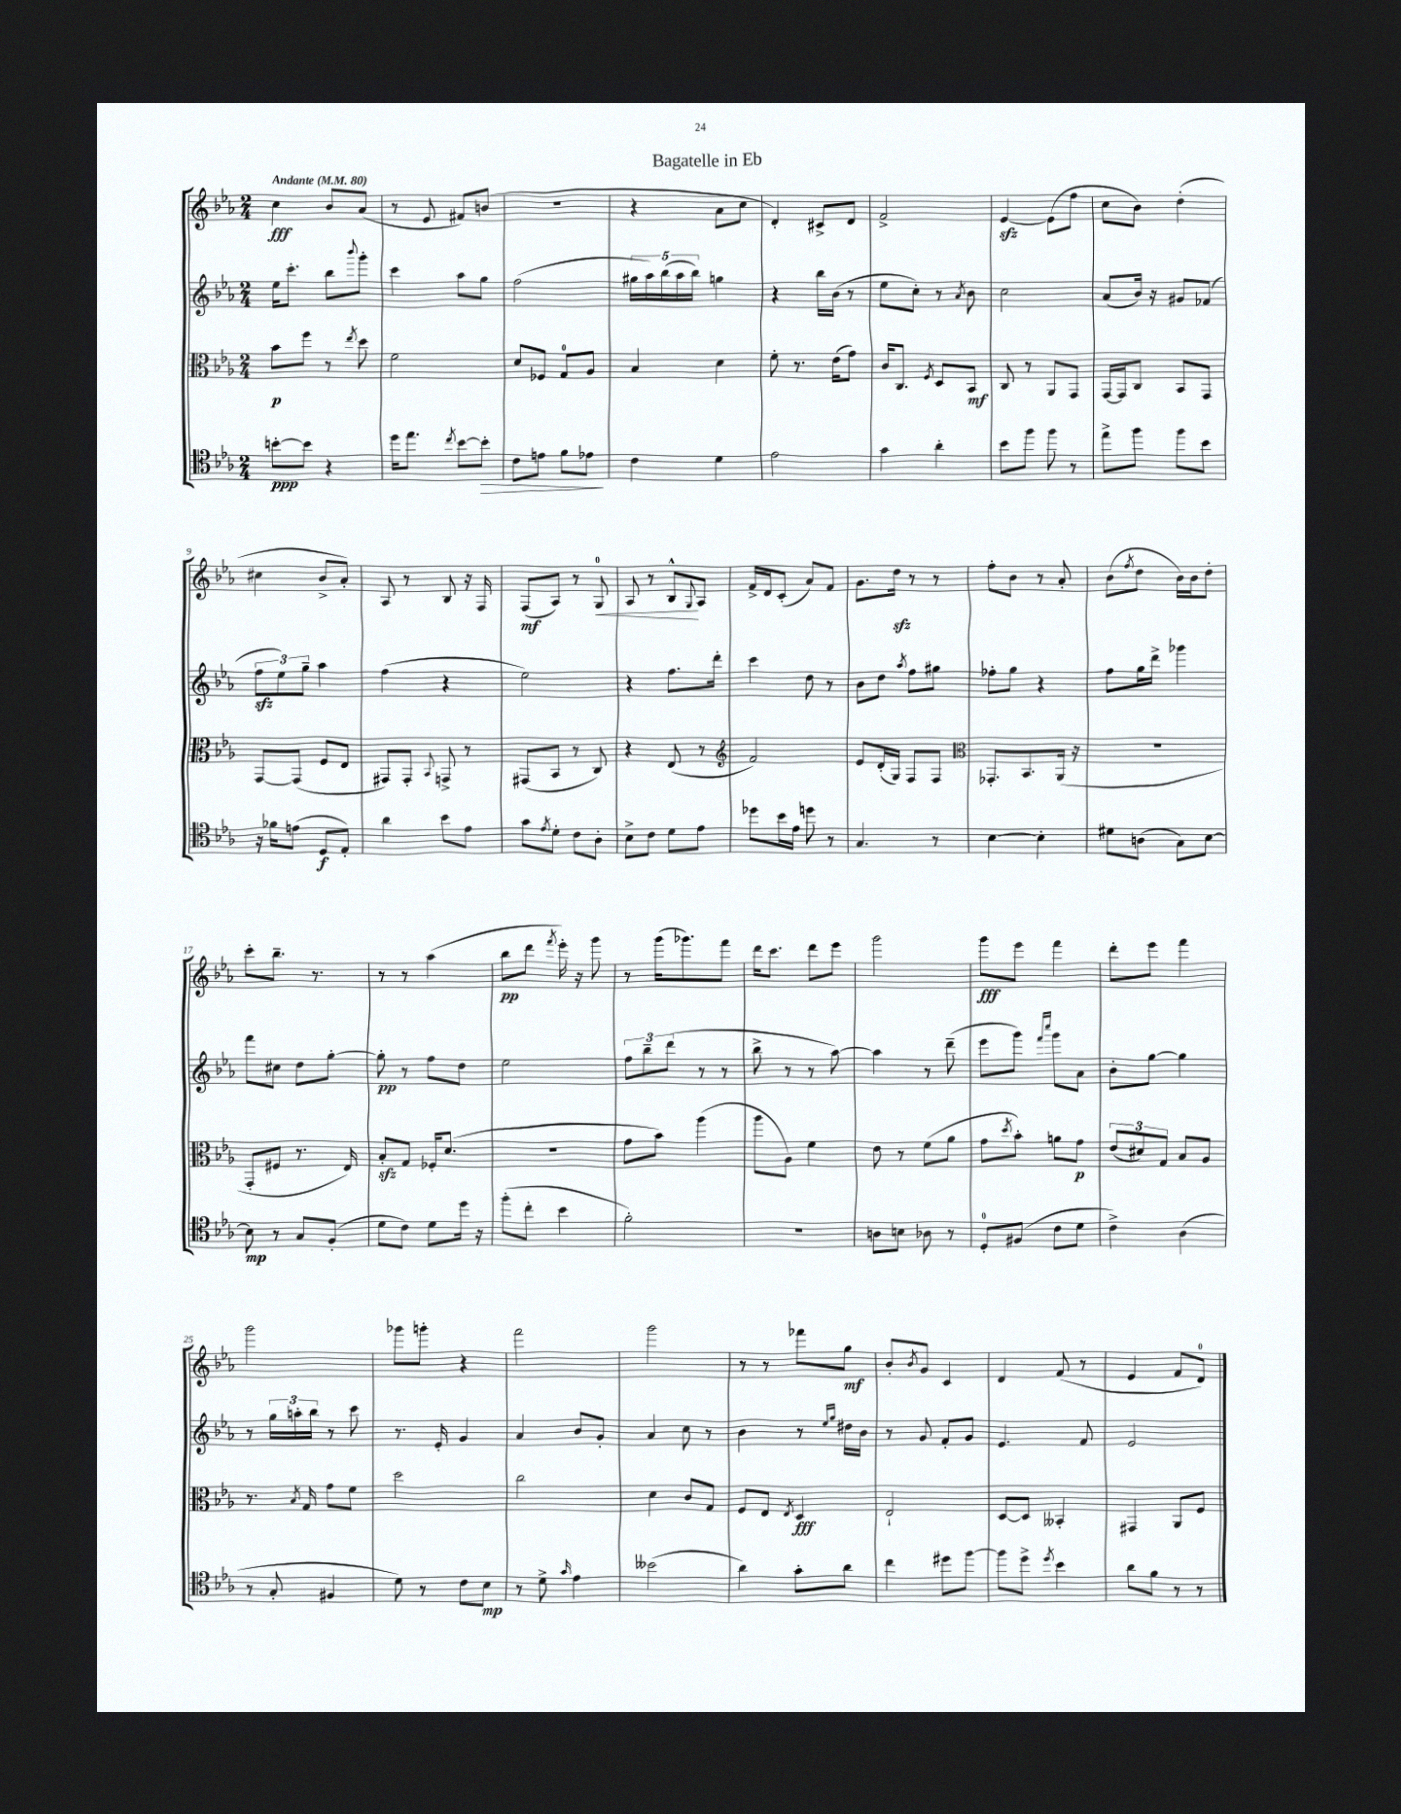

**kern	**kern	**kern	**kern
*staff4	*staff3	*staff2	*staff1
*clefC4	*clefC3	*clefG2	*clefG2
*k[b-e-a-]	*k[b-e-a-]	*k[b-e-a-]	*k[b-e-a-]
*M2/4	*M2/4	*M2/4	*M2/4
*MM80	*MM80	*MM80	*MM80
[8b'\L	8b-\L	16ee-\LK	4cc\
.	.	8.ccc'\J	.
8b\]J	8ff\J	.	.
4r	8r	8bb-\L	8b-/L
.	8qee-/	8qqbbb-/	.
.	8dd\	8ggg'\J	(8a-/J
=	=	=	=
16dd\LK	2f\	4ccc\	8r
8.ee-\J	.	.	.
.	.	.	8e-/
8qcc/	.	.	.
[8b-\L	.	8aa-\L	8f#/L)
8b-'\]J	.	8gg\J	(8b/J
=	=	=	=
8c\L	8d/L	(2ff\	2r
8e\J	8F-/J	.	.
8f\L	8G/L	.	.
8e-\J	8A-/J	.	.
=	=	=	=
4c\	4B-/	20gg#\LL	4r
.	.	20aa-\)	.
.	.	(20bb-\	.
.	.	20aa-\	.
.	.	20bb-\JJ)	.
4d\	4d\	4gg\	8a-\L
.	.	.	8cc\J
=	=	=	=
2e-\	8f'\	4r	4d'/)
.	8.r	.	.
.	.	16bb-\LL	8c#^/L
.	(16e-\LK	(16b-\JJ	.
.	8g\J)	8r	8d/J
=	=	=	=
4g\	16c/LK	8ee-\L	2f^/
.	8.C/J	.	.
.	.	8cc'\J)	.
.	8qF/	.	.
4a-'\	8D/L	8r	.
.	.	8qa-/	.
.	8BB-/J	8b-\	.
=	=	=	=
8b-\L	8C/	2cc\	[4e-/
8ff\J	8r	.	.
8ff\	8AA-/L	.	(8e-\]L
8r	8GG/J	.	8ff\J
=	=	=	=
8ee-^\L	[16GG/LL	(8a-/L	8cc\L
.	16GG/]J	.	.
8ff\J	8C/J	16b-/Jk)	8b-\J)
.	.	16r	.
8ff\L	8BB-/L	8g#/L	(4dd'\
8b-\J	8GG/J	(8f-/J	.
=	=	=	=
16r	[8GG/L	12ff\L	4cc#\
16f-\LK	.	.	.
.	.	12ee-\)	.
(8e\J	(8GG/]J	.	.
.	.	12gg~\J	.
8D/L	8F/L	4aa-\	8b-^/L
8E-'/J)	8E-/J	.	8a-'/J)
=	=	=	=
4a-\	8GG#/L)	(4ff\	8A-/
.	8GG#'/J	.	8r
.	8qqBB-/	.	.
8b-\L	8GG^/	4r	8B-/
8e-\J	8r	.	16r
.	.	.	16F/
=	=	=	=
8g\L	(8GG#/L	2ee-\)	(8F/L
8qe-/	.	.	.
8d'\J	8BB-/J	.	8A-/J)
8c\L	8r	.	8r
8A-'\J	8C/)	.	8G/
=	=	=	=
8B-^\L	4r	4r	8A-/
8c\J	.	.	8r
8d\L	(8E-/	8.ff\L	8B-^^/L
.	.	.	8qqG/
8e-\J	8r	.	8A-/J
.	.	16ddd'\Jk	.
=	=	=	=
*	*clefG2	*	*
8dd-\L	2f/)	4ccc\	16f^/LL
.	.	.	16d/J
16b-\L	.	.	(8c'/J
16e-\JJ	.	.	.
8dd\	.	8dd\	8a-/L)
8r	.	8r	8f/J
=	=	=	=
4.G/	8e-/L	8b-\L	8.g\L
.	(16d'/L	8dd\J	.
.	16G/JJ)	.	16dd\Jk
.	.	8qaa-/	.
.	8F/L	8ff\L	8r
8r	8F/J	8gg#\J	8r
=	=	=	=
*	*clefC3	*	*
[4B-\	8.GG-'/L	8ff-'\L	8ff'\L
.	.	8gg\J	8b-\J
.	8.BB-/	.	.
4B-'\]	.	4r	8r
.	(16AA-/Jk	.	8a-'/
.	16r	.	.
=	=	=	=
8d#\L	2r	8ff\L	(8b-\L
.	.	.	8qff/
(8A\J	.	16gg\L	8dd\J
.	.	16ddd^\JJ	.
8G\L)	.	4ggg-\	16b-\LL)
.	.	.	16b-\J
[8B-\J	.	.	8dd'\J
=	=	=	=
8B-\]	8GG'/L	8fff\L	8ccc'\L
8r	8F#/J	8cc#\J	8.bb-~\J
8G/L	8.r	8dd\L	.
.	.	.	8.r
(8F'/J	.	[8gg'\J	.
.	16E-/)	.	.
=	=	=	=
8d\L	8B-'/L	8gg'\]	8r
8c\J)	8G/J	8r	8r
8d\L	16F-'/LK	8ff\L	(4aa-\
.	(8.d/J	.	.
16dd\Jk	.	8dd\J	.
16r	.	.	.
=	=	=	=
(8ff'\L	2r	2ee-\	8bb-\L
8cc'\J	.	.	8ddd\J
.	.	.	8qfff/
4b-\	.	.	16eee-'\)
.	.	.	16r
.	.	.	8ggg\
=	=	=	=
2f'\)	8g\L	12ff\L	8r
.	.	12bb-~\	.
.	8b-\J)	.	(16ggg\LK
.	.	(12ddd\J	.
.	.	.	8.ggg-\)
.	(4aa-\	8r	.
.	.	8r	8fff\J
=	=	=	=
2r	8aa-\L	8bb-^\	16ddd\LK
.	.	.	8.ccc\J
.	8A-\J)	8r	.
.	4f\	8r	8ddd\L
.	.	[8aa-\)	8eee-\J
=	=	=	=
8A\L	8e-\	4aa-\]	2ggg\
8B\J	8r	.	.
8A-\	(8f\L	8r	.
8r	8a-\J	(8ddd~\	.
=	=	=	=
8D'/L	8g\L	8eee-\L	8ggg\L
.	8qdd/	.	.
(8F#/J	8b-'\J)	8ggg\J)	8eee-\J
.	.	16qqfff/LL	.
.	.	16qqcccc/JJ	.
8c\L	8a\L	8ggg\L	4fff\
8d\J	8g\J	8a-\J	.
=	=	=	=
4c^\)	(12e-/L	8b-'\L	8ddd'\L
.	12d#/)	.	.
.	.	[8gg\J	8eee-\J
.	12G/J	.	.
(4A-\	8B-/L	4gg\]	4fff\
.	8A-/J	.	.
=	=	=	=
8r	8.r	8r	2ggg\
8G'/	.	24gg\LL	.
.	.	24aa'\	.
.	8qB-/	.	.
.	16G/	.	.
.	.	24bb-\JJ	.
4F#/	8g\L	8r	.
.	8f\J	8ccc\	.
=	=	=	=
8d\)	2dd\	8.r	8ggg-\L
8r	.	.	8ggg'\J
.	.	16e-'/	.
8c\L	.	4g/	4r
8B-\J	.	.	.
=	=	=	=
8r	2cc\	4a-/	2fff\
8d^\	.	.	.
16qqg/	.	.	.
4e-\	.	8b-/L	.
.	.	8g'/J	.
=	=	=	=
(2b--\	4d\	4a-/	2ggg\
.	8c/L	8cc\	.
.	8G/J	8r	.
=	=	=	=
4a-\)	8F/L	4b-\	8r
.	8E-/J	.	8r
.	8qE-/	.	.
8g'\L	4D/	8r	8fff-\L
.	.	16qqee-/LL	.
.	.	16qqgg/JJ	.
8a-\J	.	16dd#\LL	8gg\J
.	.	16b-\JJ	.
=	=	=	=
4cc\	2E-`/	8r	8b-'/L
.	.	.	8qb-/
.	.	8g/	8g/J
8dd#\L	.	8f'/L	4c/
[8ff\J	.	8g/J	.
=	=	=	=
8ff\]L	[8D/L	4.e-/	4d/
8dd^\J	8D/]J	.	.
8qdd/	.	.	.
4b-\	4BB--'/	.	(8f/
.	.	8f/	8r
=	=	=	=
8a-\L	4GG#/	2e-/	4e-/
8f\J	.	.	.
8r	8AA-/L	.	8f/L
8r	8F/J	.	8d/J)
==	==	==	==
*-	*-	*-	*-
